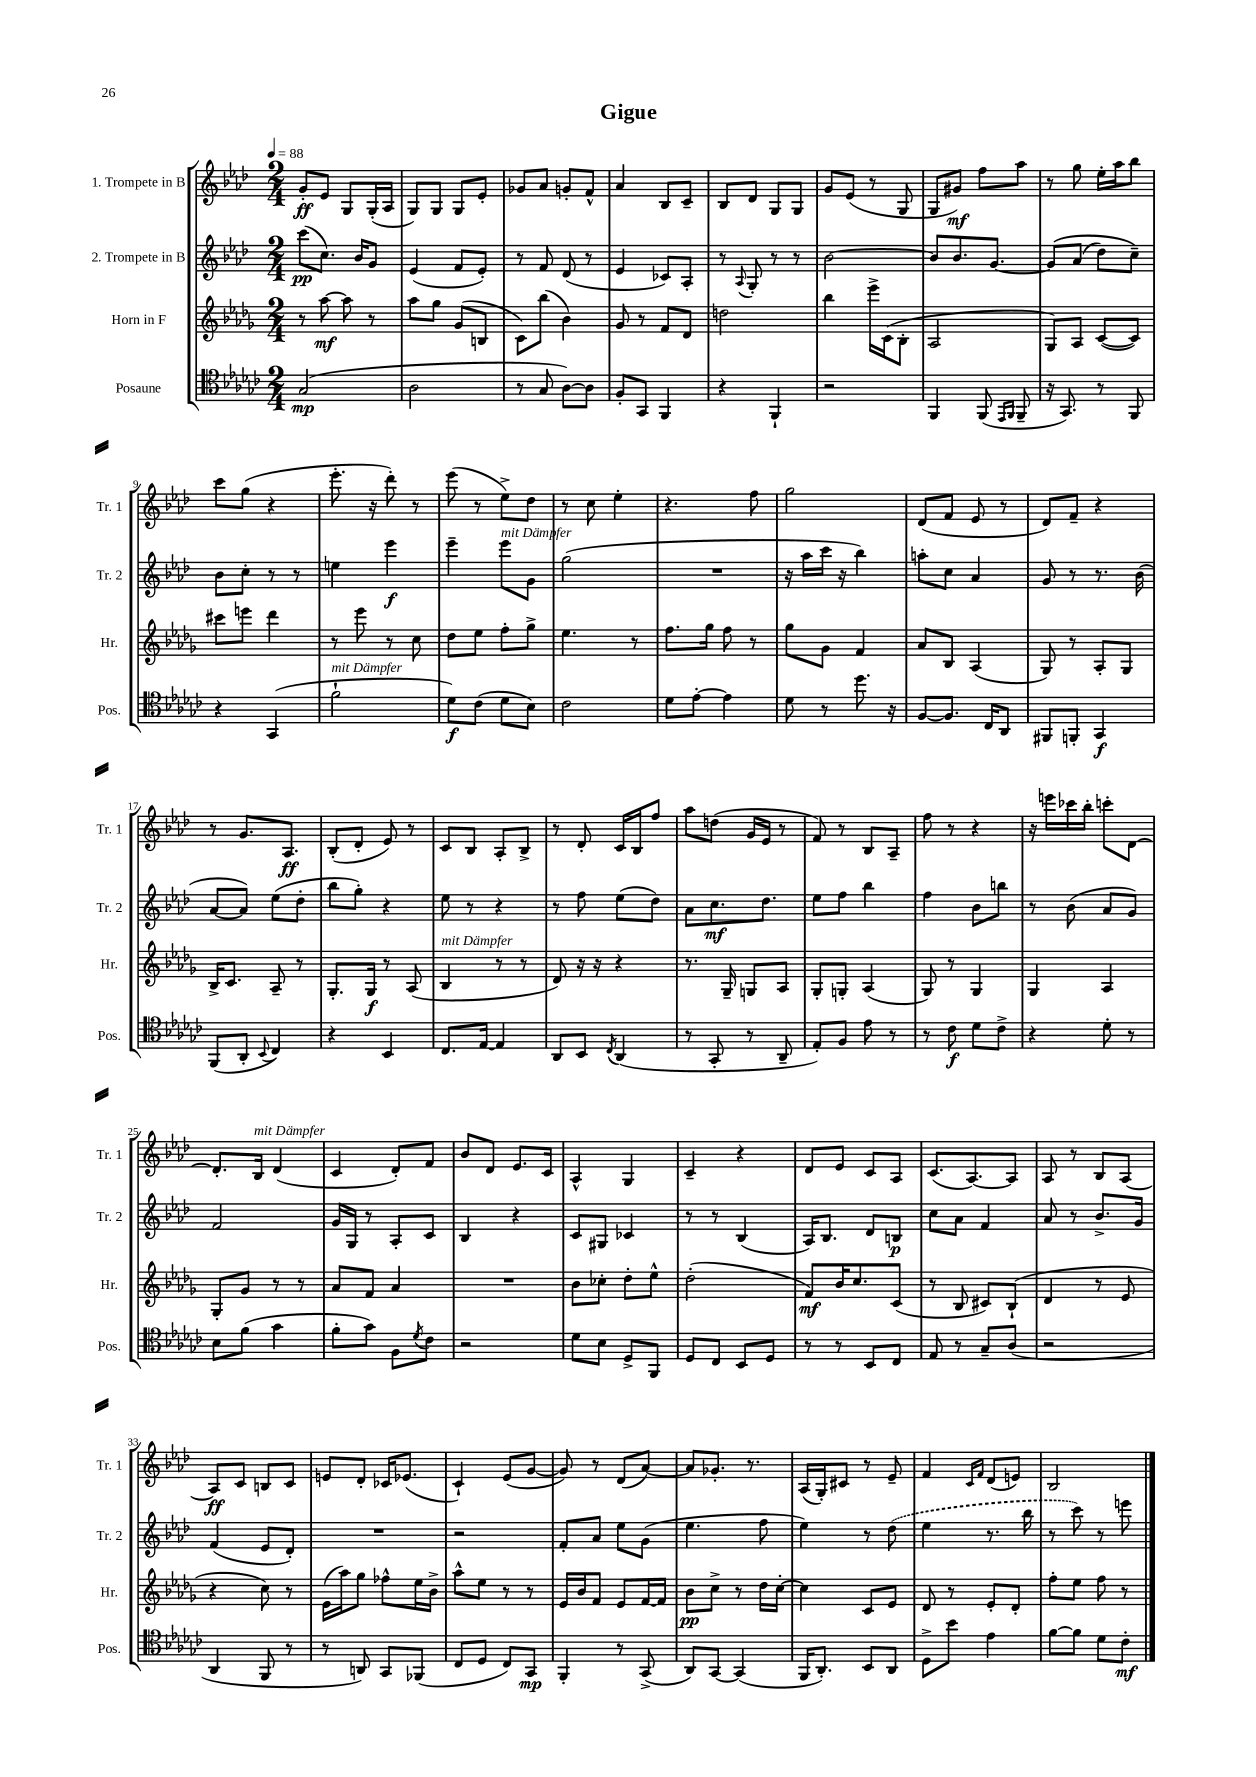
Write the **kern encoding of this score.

**kern	**kern	**kern	**kern
*staff4	*staff3	*staff2	*staff1
*clefC4	*clefG2	*clefG2	*clefG2
*k[b-e-a-d-g-c-]	*k[b-e-a-d-g-]	*k[b-e-a-d-]	*k[b-e-a-d-]
*M2/4	*M2/4	*M2/4	*M2/4
*MM88	*MM88	*MM88	*MM88
(2G-	8r	(8ccc	8g'
.	[8aa-	8.cc)	8e-
.	8aa-]	.	8G
.	.	16b-	.
.	8r	8g	(16G'
.	.	.	16A-
=	=	=	=
2A-	8aa-	(4e-	8G)
.	8gg-	.	8G
.	(8g-	8f	8G
.	8B	8e-')	8e-'
=	=	=	=
8r	8c)	8r	8g-
8G-	(8bb-	8f	8a-
[8A-)	4b-)	(8d-	8g'
8A-]	.	8r	8f^^
=	=	=	=
8F'	8g-	4e-	4a-
8GG-	8r	.	.
4FF	8f	8c-)	8B-
.	8d-	8A-'	8c~
=	=	=	=
4r	2dd	8r	8B-
.	.	8qqA-	.
.	.	8G'	8d-
4FF`	.	8r	8G
.	.	8r	8G
=	=	=	=
2r	4bb-	[2b-	8g
.	.	.	(8e-
.	16eee-^	.	8r
.	(16c	.	.
.	8B-'	.	8G
=	=	=	=
4FF	2A-	8b-]	8G
.	.	8.b-	8g#)
(8FF	.	.	8ff
.	.	[8.g	.
16qqEE-	.	.	.
16qqFF	.	.	.
8FF~	.	.	8aa-
=	=	=	=
16r	8G-)	&(8g]	8r
8.GG-)	.	.	.
.	8A-	(8a-	8gg
8r	([8c	8dd-)	16ee-'
.	.	.	16aa-
8FF	8c])	8cc~&)	8bb-
=	=	=	=
4r	8ccc#	8b-	8ccc
.	8eee	8cc'	(8gg
(4GG-	4ddd-	8r	4r
.	.	8r	.
=	=	=	=
2f`	8r	4ee	8.eee-'
.	8eee-	.	.
.	.	.	16r
.	8r	4eee-	8ddd-')
.	8cc	.	8r
=	=	=	=
8d-)	8dd-	4eee-~	(8eee-
(8c-	8ee-	.	8r
8d-	8ff'	8eee-	8ee-^)
8B-)	8gg-^	8g	8dd-
=	=	=	=
2c-	4.ee-	(2gg	8r
.	.	.	8cc
.	.	.	4ee-'
.	8r	.	.
=	=	=	=
8d-	8.ff	2r	4.r
[8e-'	.	.	.
.	16gg-	.	.
4e-]	8ff	.	.
.	8r	.	8ff
=	=	=	=
8d-	8gg-	16r	2gg
.	.	16aa-	.
8r	8g-	16ccc	.
.	.	16r	.
8.dd-	4f	4bb-)	.
16r	.	.	.
=	=	=	=
[8F	8a-	8aa'	(8d-
8.F]	8B-	8cc	8f
.	(4A-	4a-	8e-
16C-	.	.	.
8AA-	.	.	8r
=	=	=	=
8FF#	8G-)	8g	8d-)
8FF'	8r	8r	8f~
4GG-	8A-'	8.r	4r
.	8G-	.	.
.	.	(16b-	.
=	=	=	=
(8FF	16B-^	[8a-	8r
.	8.c	.	.
8AA-'	.	8a-])	8.g
8qqBB-	.	.	.
4C-)	8A-~	(8ee-	.
.	.	.	8.A-
.	8r	8dd-'	.
=	=	=	=
4r	8.G-'	8bb-	(8B-'
.	.	8gg')	8d-'
.	16G-	.	.
4BB-	8r	4r	8e-)
.	(8A-	.	8r
=	=	=	=
8.C-	4B-	8ee-	8c
.	.	8r	8B-
[16E-	.	.	.
4E-]	8r	4r	8A-'
.	8r	.	8B-^
=	=	=	=
8AA-	8d-)	8r	8r
8BB-	16r	8ff	8d-'
.	16r	.	.
8qC-	.	.	.
(4AA-	4r	(8ee-	16c
.	.	.	16B-
.	.	8dd-)	8ff
=	=	=	=
8r	8.r	8a-	8aa-
8GG-'	.	8.cc	(8dd
.	16G-~	.	.
8r	8G	.	16g
.	.	8.dd-	16e-
8AA-~	8A-	.	8r
=	=	=	=
8E-')	8G-'	8ee-	8f)
8F	8G'	8ff	8r
8e-	(4A-	4bb-	8B-
8r	.	.	8A-~
=	=	=	=
8r	8G-)	4ff	8ff
8c-	8r	.	8r
8d-	4G-	8b-	4r
8c-^	.	8bb	.
=	=	=	=
4r	4G-	8r	16r
.	.	.	16eee
.	.	(8b-	16ccc-
.	.	.	16bb-'
8d-'	4A-	8a-	8ccc'
8r	.	8g)	[8d-
=	=	=	=
8B-	8G-'	2f	8.d-']
(8f	8g-	.	.
.	.	.	16B-
4g-	8r	.	(4d-
.	8r	.	.
=	=	=	=
8f'	8a-	16g	4c
.	.	16G	.
8g-)	8f	8r	.
8F	4a-	8A-'	8d-')
8qd-	.	.	.
8c-	.	8c	8f
=	=	=	=
2r	2r	4B-	8b-
.	.	.	8d-
.	.	4r	8.e-
.	.	.	16c
=	=	=	=
8d-	8b-	8c	4A-^^
8B-	8cc-'	8G#	.
8D-^	8dd-'	4c-	4G
8FF	8ee-^^	.	.
=	=	=	=
8D-	(2dd-'	8r	4c~
8C-	.	8r	.
8BB-	.	(4B-	4r
8D-	.	.	.
=	=	=	=
8r	8f)	16A-)	8d-
.	.	8.B-	.
8r	16b-	.	8e-
.	8.cc	.	.
8BB-	.	8d-	8c
8C-	(8c	8B	8A-
=	=	=	=
8E-	8r	8cc	(8.c
8r	8B-	8a-	.
.	.	.	[8.A-)
8G-~	8c#)	4f	.
(8A-	(8B-`	.	8A-]
=	=	=	=
2r	4d-	8a-	8A-
.	.	8r	8r
.	8r	8.b-^	8B-
.	8e-	.	[8A-
.	.	16g	.
=	=	=	=
4AA-	4r	(4f	8A-]
.	.	.	8c
8FF	8cc)	8e-	8B
8r	8r	8d-')	8c
=	=	=	=
8r	(16e-	2r	8e
.	16aa-)	.	.
8AA)	8gg-	.	8d-'
8GG-	8ff-^^	.	16c-
.	.	.	(8.e-
(8FF-	16ee-	.	.
.	16b-^	.	.
=	=	=	=
8C-	8aa-^^	2r	4c`)
8D-	8ee-	.	.
8C-)	8r	.	(8e-
8GG-	8r	.	[8g
=	=	=	=
4FF'	16e-	8f'	8g])
.	16b-	.	.
.	8f	8a-	8r
8r	8e-	8ee-	(8d-
(8GG-^	[16f	(8g	[8a-)
.	16f]	.	.
=	=	=	=
8AA-)	8b-	4.ee-	8a-]
[8GG-	8cc^	.	8.g-'
(4GG-]	8r	.	.
.	.	.	8.r
.	16dd-	8ff	.
.	[16cc'	.	.
=	=	=	=
16FF	4cc]	4ee-)	(16A-
8.AA-')	.	.	16G')
.	.	.	8c#
8BB-	8c	8r	8r
8AA-	8e-	(8dd-	8e-~
=	=	=	=
8D-^	8d-	4ee-	4f
8b-	8r	.	.
.	.	.	16qqc
.	.	.	16qqf
4e-	8e-'	8.r	(8d-
.	8d-'	.	8e)
.	.	16bb-	.
=	=	=	=
[8f	8ff'	8r	2B-
8f]	8ee-	8ccc)	.
8d-	8ff	8r	.
8c-'	8r	8eee	.
==	==	==	==
*-	*-	*-	*-
